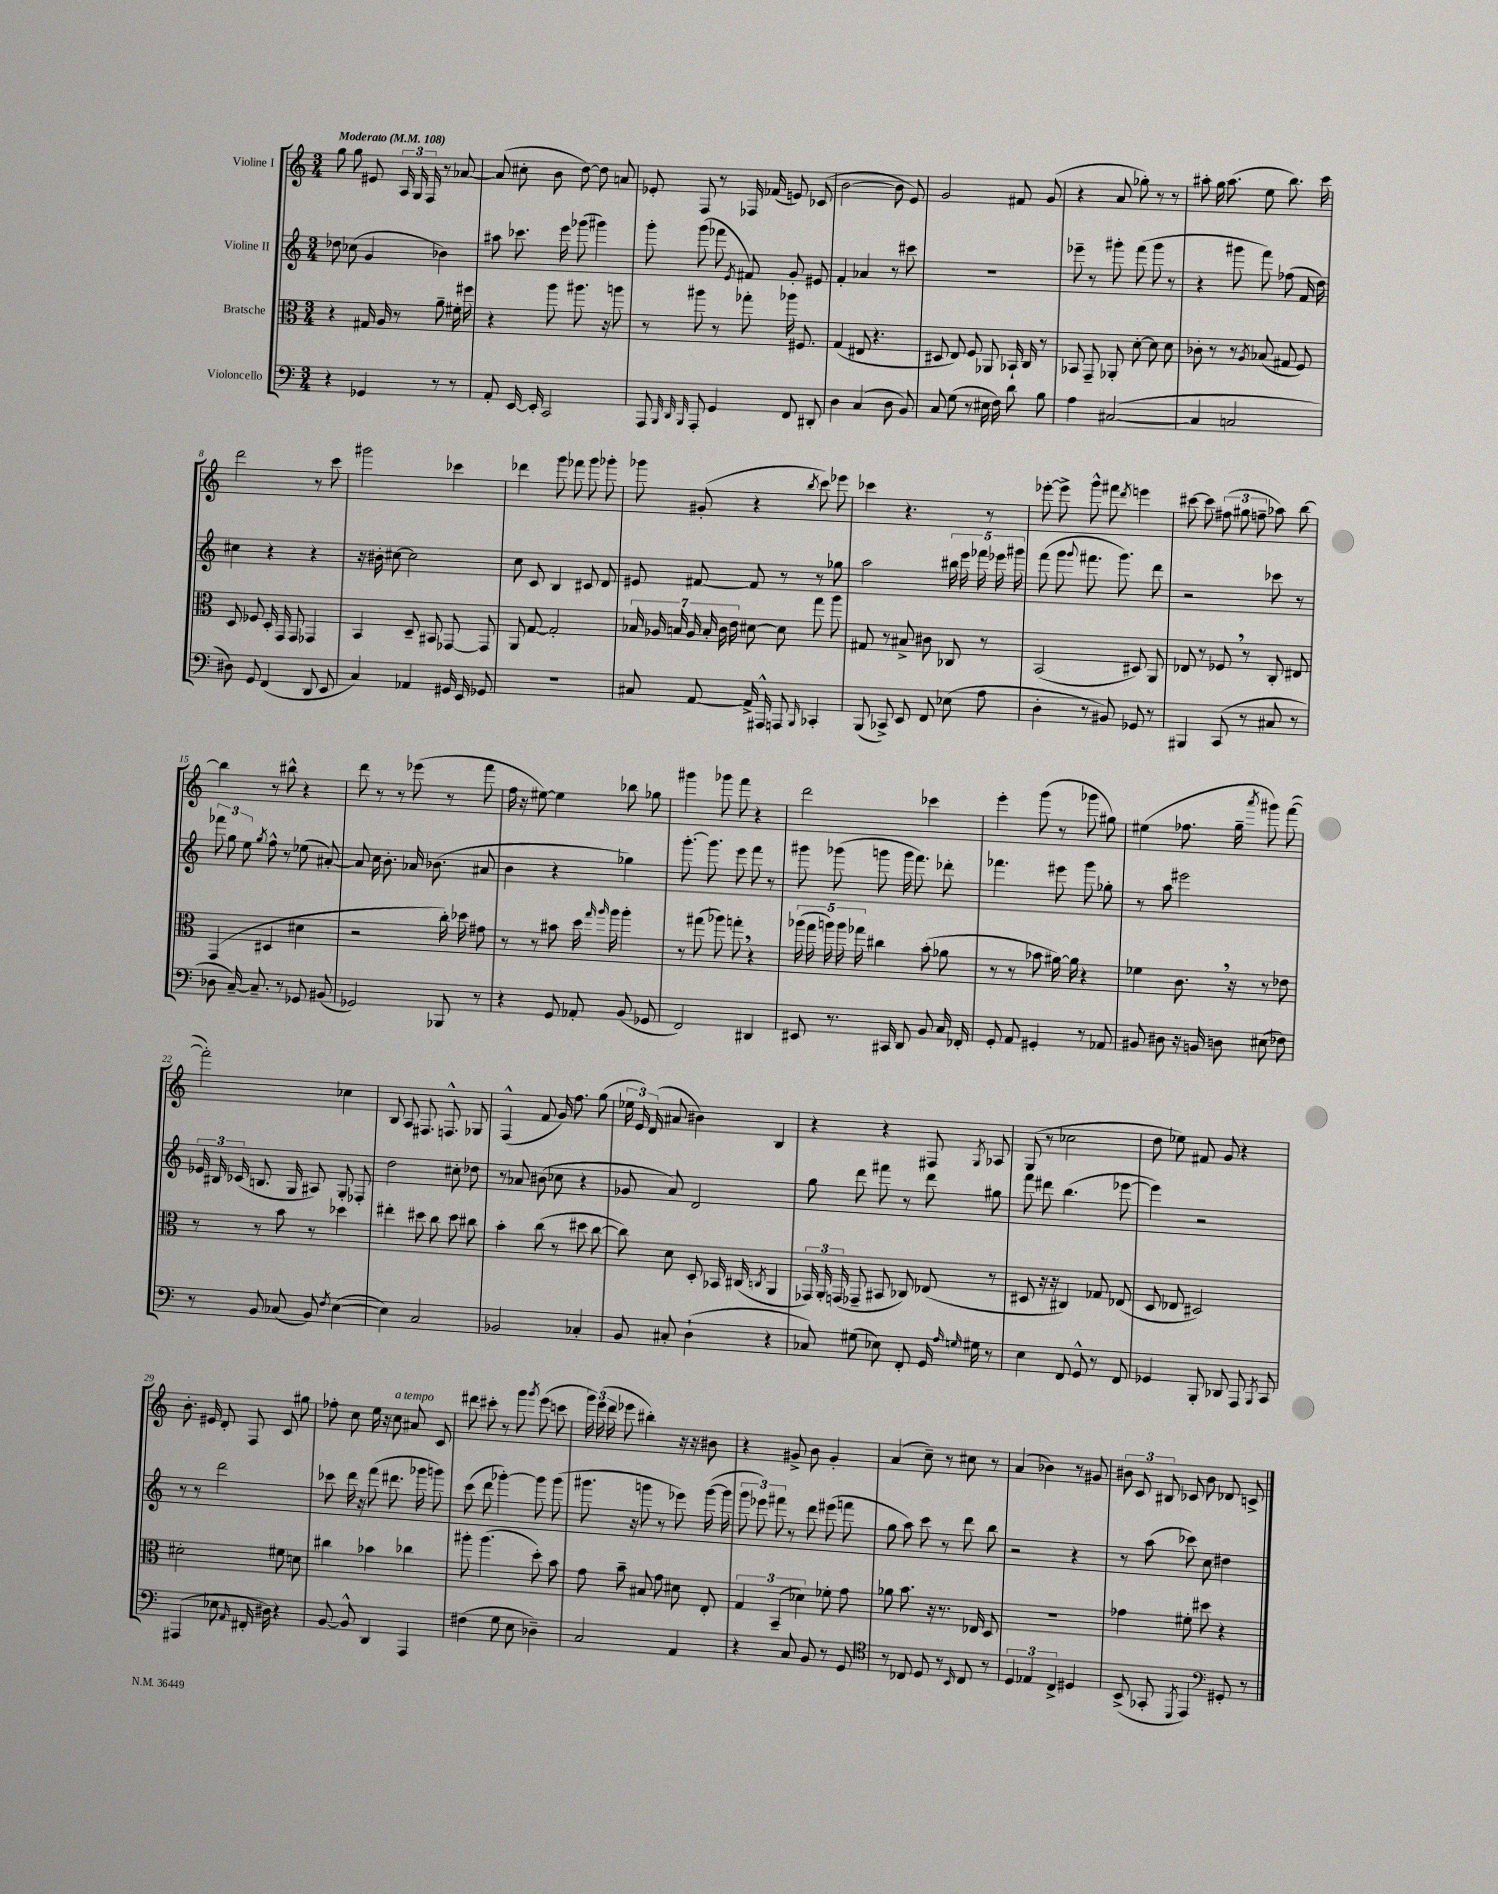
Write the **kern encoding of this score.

**kern	**kern	**kern	**kern
*part4	*part3	*part2	*part1
*staff4	*staff3	*staff2	*staff1
*I"Violoncello	*I"Bratsche	*I"Violine II	*I"Violine I
*clefF4	*clefC3	*clefG2	*clefG2
*k[]	*k[]	*k[]	*k[]
*M3/4	*M3/4	*M3/4	*M3/4
*MM108	*MM108	*MM108	*MM108
=1	=1	=1	=1
!	!	!	!LO:TX:a:B:t=Moderato
4r	4r	8dd-X\	8gg\
.	.	(8cc-X\	8gg\
4GG-X/	16G#X/	4g/	8e#X/
.	16A/	.	.
.	8r	.	24A/
.	.	.	24G/
.	.	.	24F/
8r	8a~\	4b-X\)	8r
8r	16f#X'\	.	[8a-X/
.	16ff#X\	.	.
=2	=2	=2	=2
8AA'/	4r	8aa#X\	(8a-/]
[16EE/	.	8.ccc-X\	8cc#X'\
16EE'/]	.	.	.
2CC/	8aa\	.	8b\
.	.	16eee\	.
.	8.aa#X\	(8ggg-X\	[8dd\)
.	.	4ggg#X\)	8dd\]
.	16r	.	.
.	8aan\	.	8an/
=3	=3	=3	=3
8AAA/	8r	8ggg'\	8e-X'/
32qqBBB/	.	.	.
32qqDD/	.	.	.
32qqBBB/	.	.	.
8AAA'/	8aa#X\	(8ggg\	8F/
4GG/	8r	8fff-X\	8r
.	.	8qe/	.
.	8gg-X'\	8f#X/)	16F-X/
.	.	.	(16f-X/
8FF/	16aa-X\	8g'/	8en/)
.	8.F#X/	.	.
8DD#X'/	.	8e#X/	(8c-X/
=4	=4	=4	=4
4D\	(4G/	4f'/	[2b\
(4C/	8E#X/	4a-X/	.
.	4.r	.	.
8D\	.	8r	8b\]
8BB/)	.	8ccc#X\	8e/)
=5	=5	=5	=5
8C/	8D#X/	2.r	2g/
(8G\	8E/)	.	.
8r	8F/	.	.
16E#X\	8AA-X/	.	.
16F\)	.	.	.
8d\	16BB-X`/	.	8f#X/
.	16C/	.	.
8B\	8r	.	(8g/
=6	=6	=6	=6
4A\	8BB-X/	8eee-X~\	4r
.	8GG~/	8r	.
([2C#X/	8AA-X'/	8ggg#X'\	8a/
.	[8d'\	(8fff\	8gg-X'\)
.	8d\]	8ggg#\	8r
.	8d\	8r	8r
=7	=7	=7	=7
4C#/]	8c-X'\	4r	8aa#X'\
.	8r	.	16gg\
.	.	.	(8.aa#\
2Cn/	8r	8ggg#X\	.
.	8qA/	.	.
.	(8B-X/	8fff\)	8ee\
.	8G#X/	(8ff-X\	8.bb\)
.	8F/)	16f/	.
.	.	16dd\)	16ccc\
!!LO:LB:g=z
=8	=8	=8	=8
8D#X\)	8D/	4cc#X\	2ddd\
8GG/	8F-X/	.	.
(4FF/	16D'/	4r	.
.	16GG/	.	.
.	8GG/	.	.
8DD/	4GG-X/	4r	8r
8EE/	.	.	8ccc\
=9	=9	=9	=9
4C/)	4BB/	16r	2ggg#X\
.	.	16b#X'\	.
.	.	[8cc#X\	.
4AA-X/	8D~/	2cc#\]	.
.	8BB#X/	.	.
16GG#X/	[8GG-X/	.	4ccc-X\
16EE/	.	.	.
8GG-X/	8GG-/]	.	.
=10	=10	=10	=10
2.r	8AA/	8cc\	4ddd-X\
.	[8G/	8c/	.
.	2G'/]	4B/	8ggg\
.	.	.	8fff-X\
.	.	8c#X/	8ggg\
.	.	8d/	8ggg-X'\
=11	=11	=11	=11
8C#X/	28B-X/	8e#X/	8ggg-X\
.	28A-X/	.	.
.	28Bn/	.	.
.	28A-/	.	.
[8AA/	.	[8f#X/	(8g#X'/
.	28B'/	.	.
.	28c\	.	.
.	28e\	.	.
16AA^/]	[8d#X\	8f#/]	4r
16AAA#X^^/	.	.	.
8AAAn/	8d#\]	8r	.
16qqBBB/	.	.	8qbb/
4CC-X'/	8gg\	8r	8ccc\)
.	8aa\	8gg-X\	8eee-X\
=12	=12	=12	=12
(8BBB/	8G#X/	2aa\	4ccc-X\
8CC-X^/)	8r	.	.
8EE/	8B#X^/	.	4.r
8FF/	8c#X\	.	.
(8E-X\	8C-X/	20bb#X\	.
.	.	20eee\	.
.	.	20fff-X\	.
8A\	8r	.	8r
.	.	20eee-X\	.
.	.	20ggg#X\	.
=13	=13	=13	=13
4D'\	(2BB/	(8fff\	[8eee-X'\
.	.	8ggg\	8eee-^\]
.	.	8qqggg/	.
8r	.	8.fff#X\	8ggg^^\
8BB#X/)	.	.	8fff#X\
.	.	8.ggg\)	.
.	.	.	8qddd/
8GG-X/	8D#X/)	.	4eeen\
8r	8AA/	8ddd\	.
=14	=14	=14	=14
4BBB#X/	8E-X/	2r	[8ccc#X\
.	8r	.	8ccc#\]
(8CC/	8F-X,/	.	(12ff#X\
.	.	.	12gg#X\
8r	8r	.	.
.	.	.	12ffn~\
8C#X/	8C'/	8ccc-X\	8aa-X\)
8r	8E#X/	8r	[8bb\
!!LO:LB:g=z
=15	=15	=15	=15
8D-X\	(4GG/	12fff-X\	4bb\]
.	.	12gg\	.
[16C~/)	.	.	.
.	.	12ee\	.
8.C~/]	.	.	.
.	.	8qgg/	.
.	4D#X/	8ff^^\	8r
8r	.	8r	8bb#X^^\
8GG-X/	4d#X\	(8ee-X\	4r
(8BB#X/	.	[8a#X'/)	.
=16	=16	=16	=16
2GG-X/)	2r	8a#/]	8ddd\
.	.	16cc\	8r
.	.	8.b'\	.
.	.	.	8r
.	.	16a-X/	(8eee-X\
.	.	(8.b-X\	.
8BBB-X/	16cc'\)	.	8r
.	16dd-X\	.	.
8r	8g#X\	8a#X/	8fff\
=17	=17	=17	=17
4r	8r	4b\	16ff\
.	.	.	16r
.	8r	.	[8ee#X\)
8GG/	8b#X\	4r	4ee#\]
8AA-X'/	16dd\	.	.
.	16qqgg/	.	.
.	16qqaa/	.	.
.	16aa\	.	.
(8BB/	4aa'\	4gg-X\)	8bb-X\
8GG-X/	.	.	8gg-X\
=18	=18	=18	=18
2FF/)	8r	[8.ggg'\	4ggg#X\
.	(8gg#X\	.	.
.	.	8.ggg\]	.
.	8aa-X\)	.	8ggg-X\
.	8ggn',\	8eee\	8fff\
4DD#X/	4r	8fff\	4r
.	.	8r	.
=19	=19	=19	=19
8EE#X/	(20aa-X\	8ggg#X\	2ddd\
.	20gg\	.	.
.	20aan\)	.	.
8.r	.	(8ggg-X\	.
.	20aa\	.	.
.	20gg-X\	.	.
.	4cc#X\	8gggn\	.
16CC#X/	.	.	.
8DD/	.	16ggg\	.
.	.	8.fff\)	.
8BB/	(8b'\	.	4ccc-X\
16C/	8a-X\	8ddd-X'\	.
16FF-X'/	.	.	.
=20	=20	=20	=20
8GG'/	8r	4.fff-X\	4eee'\
8AA/	8r	.	.
4GG#X'/	8b-X\	.	(8ggg\
.	[16a#X\)	8eee#X\	8r
.	16a#\]	.	.
8r	4r	8ggg\	8ggg-X\
8AA-X/	.	8gg-X'\	8gg#X\)
=21	=21	=21	=21
8BB#X/	4f-X\	8r	(4ee#X\
8D#X\	.	8aa\	.
16r	8.c,\	2eee#X\	8.ff-X\
16BBn/	.	.	.
8Dn\	.	.	.
.	16r	.	16gg~\
.	.	.	8qaaa/
(8E#X\	8r	.	8ggg#X\)
8F-X\)	8e-X\	.	([8fff\
!!LO:LB:g=z
=22	=22	=22	=22
8r	8r	24e-X/	2fff'\])
.	.	24B#X/	.
.	.	(24c-X/	.
8BB/	8r	8.Bn/	.
(8C-X/	8b\	.	.
.	.	16G/	.
8BB/)	8r	8A#X/)	.
8qF/	.	.	.
([4E\	4dd-X\	8G'/	4cc-X\
.	.	8F-X'/	.
=23	=23	=23	=23
4E\])	4ee#X'\	2dd\	8B/
.	.	.	8A/
2C/	8dd#X\	.	8.F#X/
.	8cc\	.	.
.	.	.	8.Fn^^/
.	8dd#\	8cc#X'\	.
.	8cc#X\	8dd-X\	8G-X/
=24	=24	=24	=24
2BB-X/	4b'\	8r	(4F^^/
.	.	8a-X/	.
.	(8cc\	(8b#X\	8f/
.	8r	8cc-X\	16g/)
.	.	.	8.ff\
4C-X'/	8dd#X\	4r	.
.	[8cc\	.	(8gg\
=25	=25	=25	=25
8BB/	8cc\])	8g-X/	24ee-X\
.	.	.	24e/)
.	.	.	(24d/
8C#X'/	8d\	8a/)	8a#X/
(4D`\	8D'/	2d/	4b#X\)
.	16BB-X/	.	.
.	(16C#X/	.	.
.	8qCn/	.	.
4r	4AA/	.	4B/
=26	=26	=26	=26
8C-X/)	24GG-X/)	8gg\	4r
.	24AA'/	.	.
.	(24GGn/	.	.
(8G#X\	8GG-X~/	8ddd\	.
8E-X\)	8BB#X/	8fff#X\	4r
8FF'/	8C-X/)	8r	.
16GG/	(8E-X/	8ddd\	8F#X/
16qqA/	.	.	.
16qqGn/	.	.	.
16G#X\	.	.	.
.	.	.	8qG/
8r	8r	8gg#X\	8A-X/
=27	=27	=27	=27
4E\	8D#X/	8fff\	(8G/
.	16r	8ddd#X\	8r
.	16r	.	.
8FF/	4C#X/)	(4.bb\	2cc-X\
8GG^^/	.	.	.
8r	8G-X/	.	.
8FF/	(8E-X/	[8eee-X\	.
=28	=28	=28	=28
4GG-X/	8D/	4eee-\])	8dd\
.	8E-X/	.	8ee-X\)
8BBB'/	2D#X/)	2r	8f#X/
8DD-X/	.	.	8g/
8AAA/	.	.	4r
8qBBB/	.	.	.
8CC/	.	.	.
!!LO:LB:g=z
=29	=29	=29	=29
(4AAA#X/	2d#X'\	8r	8.b'\
.	.	8r	.
.	.	.	16e#X/
8E-X\	.	2ddd\	8d'/
16qqAA/	.	.	.
16FF#X'/	.	.	8F/
16D#X\)	.	.	.
4r	8f#X\	.	8c/
.	8dn\	.	8gg#X\
=30	=30	=30	=30
[8BB/	4cc#X\	8ccc-X\	8ff-X'\
8BB^^/]	.	16ddd\	8cc\
.	.	16r	.
4DD/	4b-X\	(8fff\	16ee\
.	.	.	16r
!	!	!	!LO:TX:a:i:t=a tempo
.	.	8.ddd#X\	8cc\
4AAA/	4cc-X\	.	8a#X/
.	.	16ggg-X\	.
.	.	8gggn\)	8c/
=31	=31	=31	=31
(4F#X\	8aa#X'\	(8ccc\	8ddd#X\
.	(4.aa#\	8ddd\	8ccc#X'\
8G\	.	[4ggg-X'\)	8r
8E\	.	.	8ggg\
.	.	.	8qggg/
4D-X~\)	8dd'\)	8ggg-\]	(8eee\
.	8b\	(8ggg-\	8cccn\
=32	=32	=32	=32
2C/	8g\	8.ggg#X\	24ggg\)
.	.	.	(24eee\
.	.	.	24ddd\
.	8b~\	.	8eee-X\
.	.	16r	.
.	8B#X/	8gggn\	4bb#X'\)
.	8g\	8r	.
4AA/	8d#X\	8eee-X\)	16r
.	.	.	16r
.	8E'/	([16ggg\	8b#X\
.	.	16ggg\]	.
=33	=33	=33	=33
4r	6G/	12ggg\	4r
.	.	12eee-X\)	.
.	(6BB~/	12fff#X\	.
8C/	.	8r	8g#X^/
.	6d-X\)	.	.
8BB/	.	8ddd\	8b\
8r	8f-X'\	(8eee#X\	4g#'/
8GG/	8g\	8fffn\	.
=34	=34	=34	=34
*clefC4	*	*	*
8r	8a-X\	8gg\	(4a/
8C-X/	8.b\	8aa\)	.
8D/	.	8ccc\	8cc~\)
.	16r	.	.
8r	8.r	8r	8r
16qqBB/	.	.	.
8C-/	.	8ddd\	8cc#X\
.	16E-X/	.	.
8r	8D/	8bb\	8r
=35	=35	=35	=35
6D/	2.r	2r	(4a/
6E-X/	.	.	.
.	.	.	4b-X\)
6C^/	.	.	.
4D#X/	.	4r	8r
.	.	.	8g#X/
=36	=36	=36	=36
(8BB^/	4g-X\	8r	12b#X\
.	.	.	12c/
8GG-X'/	.	(8aa\	.
.	.	.	12B#X/
8qDD/	.	.	.
4EE/)	8f#X'\	8ccc-X\)	8c-X/
.	8dd#X\	8cc\	8b#\
*clefF4	*	*	*
8GG#X'/	4r	4dd#X\	8d-X/
8r	.	.	8cn^/
==	==	==	==
*-	*-	*-	*-
